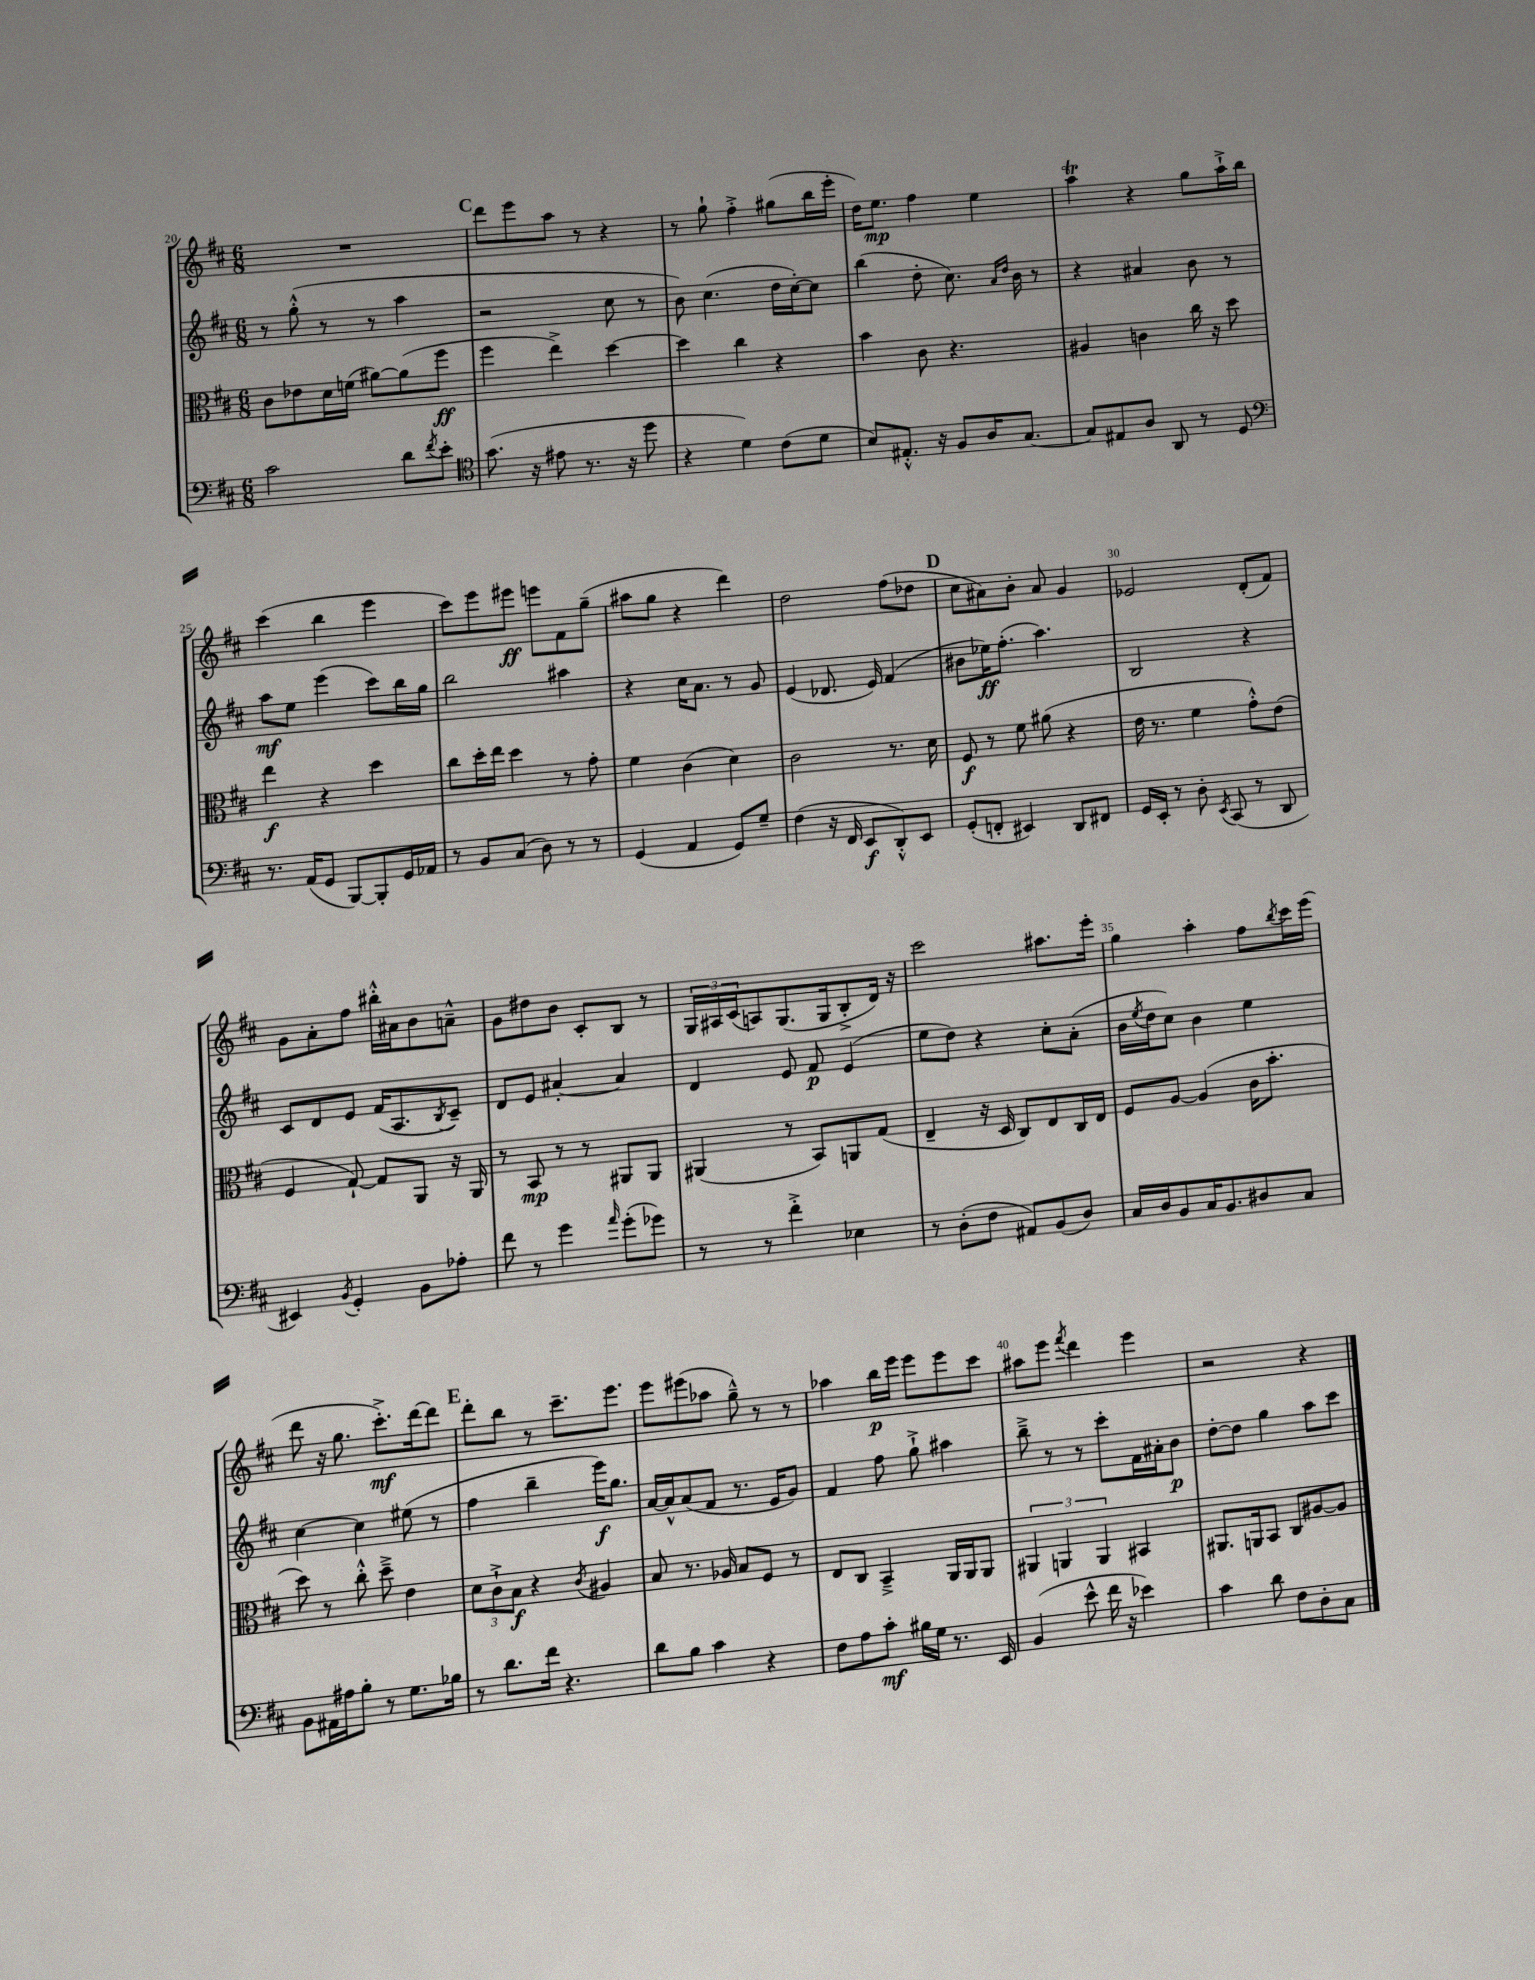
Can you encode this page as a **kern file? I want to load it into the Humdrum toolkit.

**kern	**kern	**kern	**kern
*staff4	*staff3	*staff2	*staff1
*clefF4	*clefC3	*clefG2	*clefG2
*k[f#c#]	*k[f#c#]	*k[f#c#]	*k[f#c#]
*M6/8	*M6/8	*M6/8	*M6/8
2c#\	8c#\L	8r	2.r
.	8e-\	(8gg'^^\	.
.	16d\L	8r	.
.	(16f\JJ	.	.
.	[8a#\L)	8r	.
8d\L	(8a#\]	4aa\	.
8qf#/	.	.	.
8e'\J	8ff#\J	.	.
=	=	=	=
*clefC4	*	*	*
(8.g\	4ff#\	2r	8ddd\L
.	.	.	8eee\
16r	.	.	.
8e#\	4ee^\)	.	8aa\J
8.r	.	.	8r
.	[4dd\	8cc#\	4r
16r	.	.	.
8dd\	.	8r	.
=	=	=	=
4r	4dd\]	8b\)	8r
.	.	(4.cc#\	8gg`\
4d\)	4cc#\	.	4ff#'^\
(8c#\L	4r	16dd\LL	(8gg#\L
.	.	[16cc#'\J)	.
8d\J	.	8cc#\]J	16bb\L
.	.	.	16eee'\JJ
=	=	=	=
8B/L)	4b\	(4bb\	16dd\LK)
.	.	.	8.ee\J
8.E#'^^/J	.	.	.
.	8c#\	8dd'\	4ff#\
16r	.	.	.
8F#/L	4.r	8.cc#\)	.
16A/K	.	.	4ee\
.	.	16qqa/LL	.
.	.	16qqdd/JJ	.
[8.G/J	.	16b\	.
.	.	8r	.
=	=	=	=
8G/]L	4A#/	4r	4aa\
8E#/	.	.	.
8A/J	4c\	4a#/	4r
8AA/	.	.	.
8r	16cc#\	8b\	8gg\L
.	16r	.	.
8D/	8dd\	8r	16aa`^\L
.	.	.	16bb\JJ
=	=	=	=
*clefF4	*	*	*
8.r	4ee\	8aa\L	(4ccc#\
.	.	8ee\J	.
(16AA/LK	.	.	.
8GG/J	4r	(4eee\	4bb\
[8BBB/L)	.	.	.
8BBB'/]	4dd\	8ccc#\L)	4eee\
16GG/L	.	16bb\L	.
16AA-/JJ	.	16gg\JJ	.
=	=	=	=
8r	8cc#\L	2bb\	8ccc#\L)
8BB/L	16dd'\L	.	8eee\
.	16ee\JJ	.	.
(8C#/J	4dd\	.	8eee#\J
8D\)	.	.	8eee\L
8r	8r	4aa#\	8f#\
8r	8g'\	.	(8gg~\J
=	=	=	=
(4GG/	4f#\	4r	8aa#\L
.	.	.	8gg\J
4AA/	(4c#\	16cc#\LK	4r
.	.	8.a\J	.
8GG/L)	4d\)	8r	4ddd\)
8G~/J	.	8g/	.
=	=	=	=
(4F#\	2c#\	(4e/	2dd\
16r	.	8.d-/	.
16FF#/	.	.	.
8EE/L	.	.	.
.	.	16e/)	.
8DD'^^/)	8.r	(4f#/	(8ff#\L
8EE/J	.	.	8dd-\J
.	16d\	.	.
=	=	=	=
(8GG'/L	8F#/	8b#\L	8cc#\L
8FF'/J	8r	16ee-\K)	8a#\)
.	.	(8.ff#'\J	.
4EE#/)	8f#\	.	8b'\J
.	(8a#\	4.aa\)	8a#/
8DD/L	4r	.	4g/
8FF#/J	.	.	.
=	=	=	=
16GG/LL	16e\	2B/	2e-/
16EE'/JJ	8.r	.	.
8r	.	.	.
8D'\	4f#\	.	.
8qEE/	.	.	.
(8CC#/	.	.	.
8r	8g'^^\L)	4r	(8d'/L
8DD/	(8e\J	.	8f#/J)
=	=	=	=
4EE#/)	4F#/	8c#/L	8g\L
.	.	8d/	8a'\
8qBB/	.	.	.
4GG'/	[8G`/)	8e/J	8ff#\J
.	8G/]L	(16f#/LK	16bb#'^^\LL
.	.	8.A/	16a#\J
8BB\L	8AA/J	.	8b\
.	.	8qB/	.
8A-'\J	16r	8c#~/J)	8a~^^\J
.	16AA/	.	.
=	=	=	=
8f#\	8r	8d/L	8g\L
8r	8BB/	8e/J	8dd#\
4g\	8r	[4a#'/	8b\J
.	8r	.	8c#'/L
16qqa/	.	.	.
(8g'\L	8AA#/L	4a#/]	8B/J
8g-\J)	8AA#/J	.	8r
=	=	=	=
8r	(4AA#/	4d/	24G/LL
.	.	.	24A#/
.	.	.	(24c#/J
8r	.	.	8A/)
4f#'^\	8r	8e/	(8.G/
.	8BB/L)	8f#/	.
.	.	.	16G/k
4E-\	8AA/	(4e/	8B'^/
.	(8G/J	.	16d/Jk)
.	.	.	16r
=	=	=	=
8r	4E~/	8ee\L	2ccc#\
(8D'\L	.	8dd\J)	.
8F#\J	16r	4r	.
.	16D/	.	.
8AA#/L)	8C#/L)	.	.
(8BB/	8E/	8cc#'\L	8.aa#\L
8D/J)	16C#/L	(8a'\J	.
.	16E/JJ	.	16eee'\Jk
=	=	=	=
16C#/LL	8F#/L	16b\LL	4gg\
.	.	8qee/	.
16D/J	.	16dd\J	.
8BB/	[8A/J	8cc#\J)	.
16C#/K	(4A/]	4b\	4aa'\
8.BB/	.	.	.
8D#/	16c#\LK	4ee\	8ff#\L
.	8.b'\J	.	.
.	.	.	8qbb/
8C#/J	.	.	16ccc#\L
.	.	.	(16eee\JJ
=	=	=	=
8BB\L	8dd\)	[4cc#\	8ddd\
16AA#\L	8r	.	16r
16A#\J	.	.	8.gg\
8B'\J	8cc#'^^\	4cc#\]	.
8r	8dd~^\	.	8.ccc#'^\L)
8.G\L	4e\	(8ee#\	.
.	.	.	[16ddd\k
.	.	8r	8ddd\]J
16B-\Jk	.	.	.
=	=	=	=
8r	12d\L	4ff#\	8ddd'\L
.	12c#`^\	.	.
8.d\L	.	.	8bb\J
.	12B\J	.	.
.	4r	4bb~\	8r
16f#\Jk	.	.	.
4.r	.	.	8.ccc#~\L
.	8qc#/	.	.
.	4A#/	16eee\LK)	.
.	.	8.gg\J	8.eee\J
=	=	=	=
8d\L	8B/	[16a/LL	8eee\L
.	.	16a^^/]J	.
8B\J	8.r	(8a/	(8eee#\
4c#\	.	8f#/J	8aa-\J
.	16A-/	.	.
.	8B/L	8.r	8gg~^^\)
4r	8F#/J	.	8r
.	.	16e/LK	.
.	8r	8g/J)	8r
=	=	=	=
8F#\L	8E/L	4f#/	4aa-\
8A\	8C#/J	.	.
8c#'\J	4BB~^/	8ff#\	16bb\LL
.	.	.	16eee\JJ
16B#\LL	.	8gg`^\	8eee\L
16G\JJ	.	.	.
8.r	16AA/LL	4aa#\	8eee\
.	16AA/J	.	.
.	8AA/J	.	8ccc#\J
16EE/	.	.	.
=	=	=	=
(4BB/	6AA#/	8bb~^\	8aa#\L
.	.	8r	8eee\J
.	6AA/	.	.
.	.	.	8qfff#/
8e^^\	.	8r	4ddd\
.	6AA/	.	.
16f#\	.	8ccc#'\L	.
16r	.	.	.
4e-\)	4BB#/	16f#\L	4eee\
.	.	16a#'\J	.
.	.	8b\J	.
=	=	=	=
4c#\	8.AA#/L	[8dd'\L	2r
.	.	8dd\]J	.
.	16AA/k	.	.
8d\	8BB/J	4gg\	.
8F#\L	8C#/L	.	.
8D'\	[8A#/	8aa\L	4r
8C#\J	8A#/]J	8ccc#\J	.
==	==	==	==
*-	*-	*-	*-
